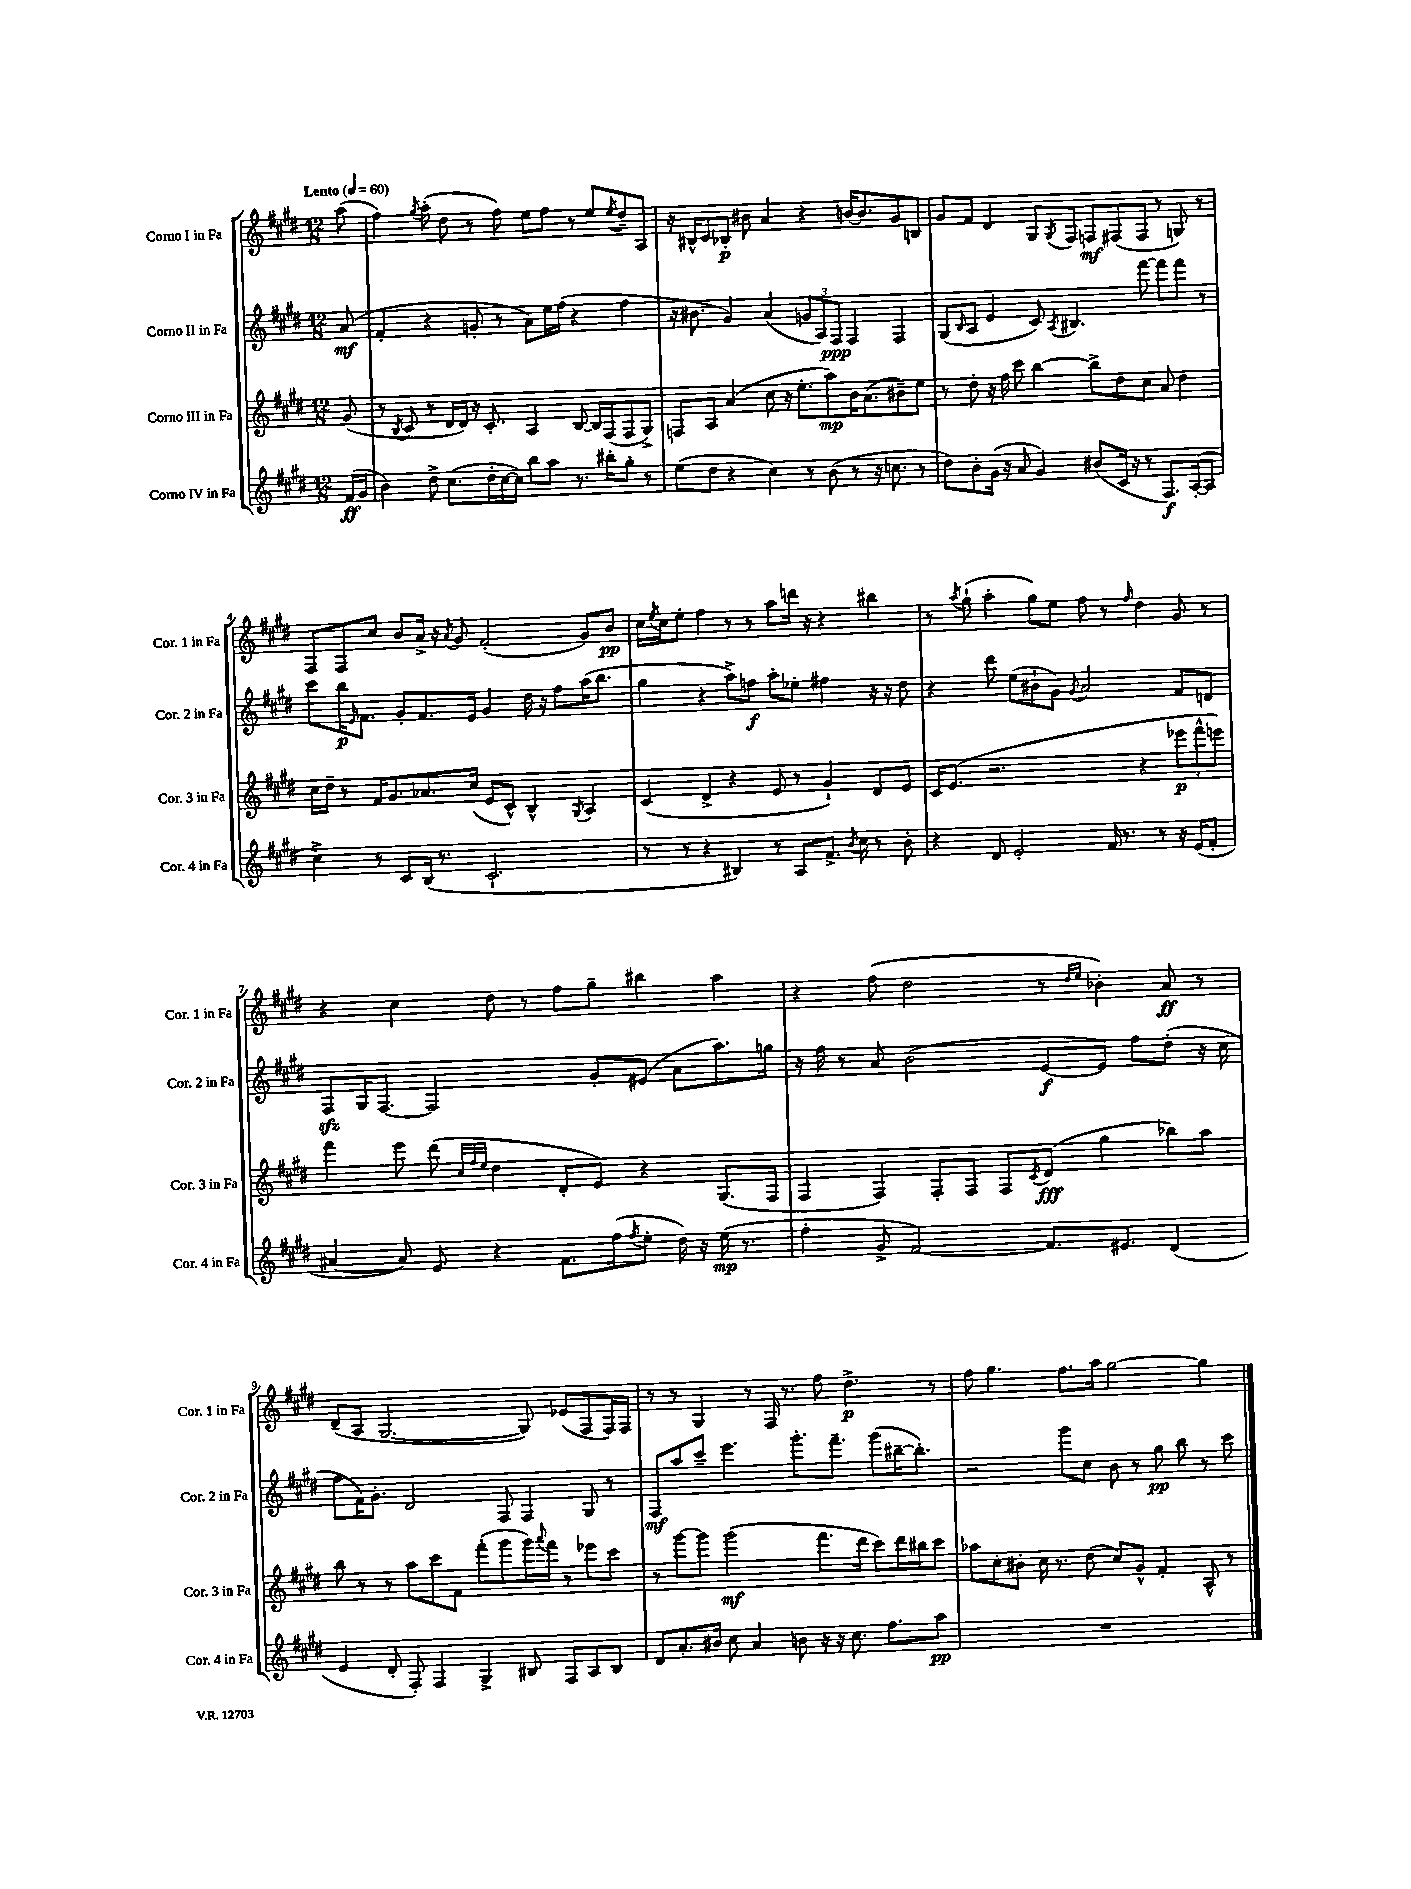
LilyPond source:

<<
\new StaffGroup <<
\new Staff = "s0" \with { instrumentName = "Corno I in Fa" shortInstrumentName = "Cor. 1 in Fa" } {
    \clef treble \key e \major \numericTimeSignature \time 12/8 \partial 8 \tempo "Lento" 4 = 60
    a''8( |
    fis''4) \acciaccatura { gis''8 } a''8-.( dis''8 r8 fis''8) e''8 fis''8 r8 e''8 \acciaccatura { e''8 } dis''8-- a8 |
    r16 bis16-^ cis'8 bes8-.\p bis'8 a'4 r4 b'16~ b'8. gis'8 b8 |
    gis'8 fis'8 dis'4 gis8 \acciaccatura { gis8 } fis8 f8\mf fis8( fis8 r8 g8) r8 |
    fis8 fis8 cis''8 b'8 a'16-> r16 \acciaccatura { a'8 } gis'8 fis'2-.( gis'8) b'8\pp |
    cis''16 \acciaccatura { e''8 } cis''16 e''8-. fis''4 r8 r8 a''8 d'''16 r16 r4 bis''4 |
    r8 \acciaccatura { a''8 } gis''8-!( a''4-. gis''8) e''8 fis''8 r8 \grace { fis''16 } dis''4 gis'8 r8 |
    r4 cis''4 dis''8 r8 fis''8 gis''8-- bis''4 a''4 |
    r4 fis''8( dis''2 r8 \grace { dis''16 e''16 } bes'4-.) a'8\ff r8 |
    dis'8--( a8 gis2.~ gis8) ees'8( fis8 fis16) fis16 |
    r8 r8 gis4 r8 fis16 r8. fis''8 dis''4.->\p r8 |
    fis''8 gis''4. fis''8. a''16 gis''2~ gis''4 \bar "|." |
}
\new Staff = "s1" \with { instrumentName = "Corno II in Fa" shortInstrumentName = "Cor. 2 in Fa" } {
    \clef treble \key e \major \numericTimeSignature \time 12/8 \partial 8
    a'8\mf( |
    fis'4-. r4 g'8-. r8 a'8) e''16 fis''16( r4 fis''4 |
    r16 bis'8. gis'4) a'4( \tuplet 3/2 { g'8 a8) fis8\ppp } fis4 fis4 |
    gis8( \grace { b16 } a8 e'4 cis'8) \acciaccatura { a8 } bis4. fis'''8~ fis'''8 fis'''8 r8 |
    cis'''8 b''16\p \grace { e'16 } fis'8. gis'8-. fis'8. e'16 gis'4 dis''16 r16 fis''8 a''16( b''8. |
    gis''4 r4 a''8->) f''8\f a''8-. ees''8-. fis''4 r16 r16 dis''8 |
    r4 dis'''8 e''8( bis'8-! gis'8) \acciaccatura { gis'8 } a'2 fis'8 d'8 |
    fis8\sfz gis16 fis8.~ fis2 gis'8-. eis'8( a'8 a''8.) g''16 |
    r16 fis''16 r8 a'8 b'2( e'8~\f e'8) fis''8 dis''8-.( r16 cis''16 |
    fis''8 fis'16) gis'8.-. dis'2 fis8 fis4 gis8 r8 |
    fis8\mf a''8 cis'''8-- e'''4. gis'''8.-. fis'''8.-- gis'''8( bis''16~-- bis''8.-.) |
    r2 gis'''8 cis''8 b'8 r8 gis''8\pp b''8 r8 cis'''8 \bar "|." |
}
\new Staff = "s2" \with { instrumentName = "Corno III in Fa" shortInstrumentName = "Cor. 3 in Fa" } {
    \clef treble \key e \major \numericTimeSignature \time 12/8 \partial 8
    gis'8( |
    r8 \acciaccatura { b8 } cis'8 r8 dis'16 dis'16) r16 cis'8.-. a4 b8~ b16 fis16( fis8 gis8->) |
    f8 a8 a'4( cis''8 r16 e''8.-. a''8\mp) b'16 a'8.( bis'8--) e''8 |
    r8 dis''8-. r16 fis''16 cis'''8 b''4~ b''8-> dis''8 cis''8 a'8 dis''4 |
    cis''16 dis''16-- r8 fis'16 gis'8. aes'8. cis''16( e'8 cis'8-^) b4-^ \acciaccatura { gis8 } a4 |
    cis'4( dis'4-> r4 e'8 r8 gis'4-!) dis'8 e'8 |
    cis'16 e'8.( r2. r4 \tuplet 3/2 { ees'''8\p fis'''8-^ e'''8) } |
    fis'''4 e'''8 dis'''8( \grace { cis''32 fis''32 e''32 } dis''4 dis'8-. e'8) r4 gis8.( fis16 |
    fis4 fis4) fis8-. fis8 fis8 \acciaccatura { cis'8 } dis'8\fff( gis''4 bes''8) a''8 |
    b''8 r8 r8 a''8 cis'''8 fis'8 fis'''8-.( gis'''8 gis'''16) \appoggiatura { a'''8 } fis'''16 r8 ees'''8 cis'''8 |
    r8 gis'''8~ gis'''8 gis'''2\mf( fis'''8. dis'''16 cis'''8) dis'''16 bis''16 cis'''8 |
    aes''8 cis''8-. bis'8-. cis''16 r8. dis''8( cis''8) gis'8-^ fis'4-. a8-^ r8 \bar "|." |
}
\new Staff = "s3" \with { instrumentName = "Corno IV in Fa" shortInstrumentName = "Cor. 4 in Fa" } {
    \clef treble \key e \major \numericTimeSignature \time 12/8 \partial 8
    fis'16\ff( gis'16 |
    b'4) dis''8-> cis''8.( dis''16-. cis''16~ cis''16) b''8 a''8 r8. bis''16-. gis''8-. r8 |
    e''8( dis''8 r4 cis''4) r8 b'8( r8 r16 c''8. r8 |
    dis''8) b'8-. gis'16( r16 a'8 gis'4) bis'8( cis'16 r16 r8 fis8.\f) a16~-.( a8 |
    cis''4->) r8 cis'8 b16( r8. cis'2.-! |
    r8 r8 r4 bis4) r8 a8 fis'8.-> \acciaccatura { b'8 } cis''16 r8 b'8-. |
    r4 dis'8 e'2-. fis'16 r8. r8 r16 e'16( fis'8-. |
    ais'4~ ais'8) e'8 r4 fis'8. fis''16( \acciaccatura { fis''8 } e''8-. dis''16) r16 e''16\mp( r8. |
    fis''4-. gis'8-> fis'2~) fis'8. eis'8. dis'4( |
    e'4 dis'8-. fis8-.) fis4 gis4-> bis8 fis8 a8 bis8 |
    dis'8 a'8.-. bis'16 cis''8 a'4 b'8 r16 r16 cis''8. fis''8. a''8\pp |
    R1. \bar "|." |
}
>>
>>
